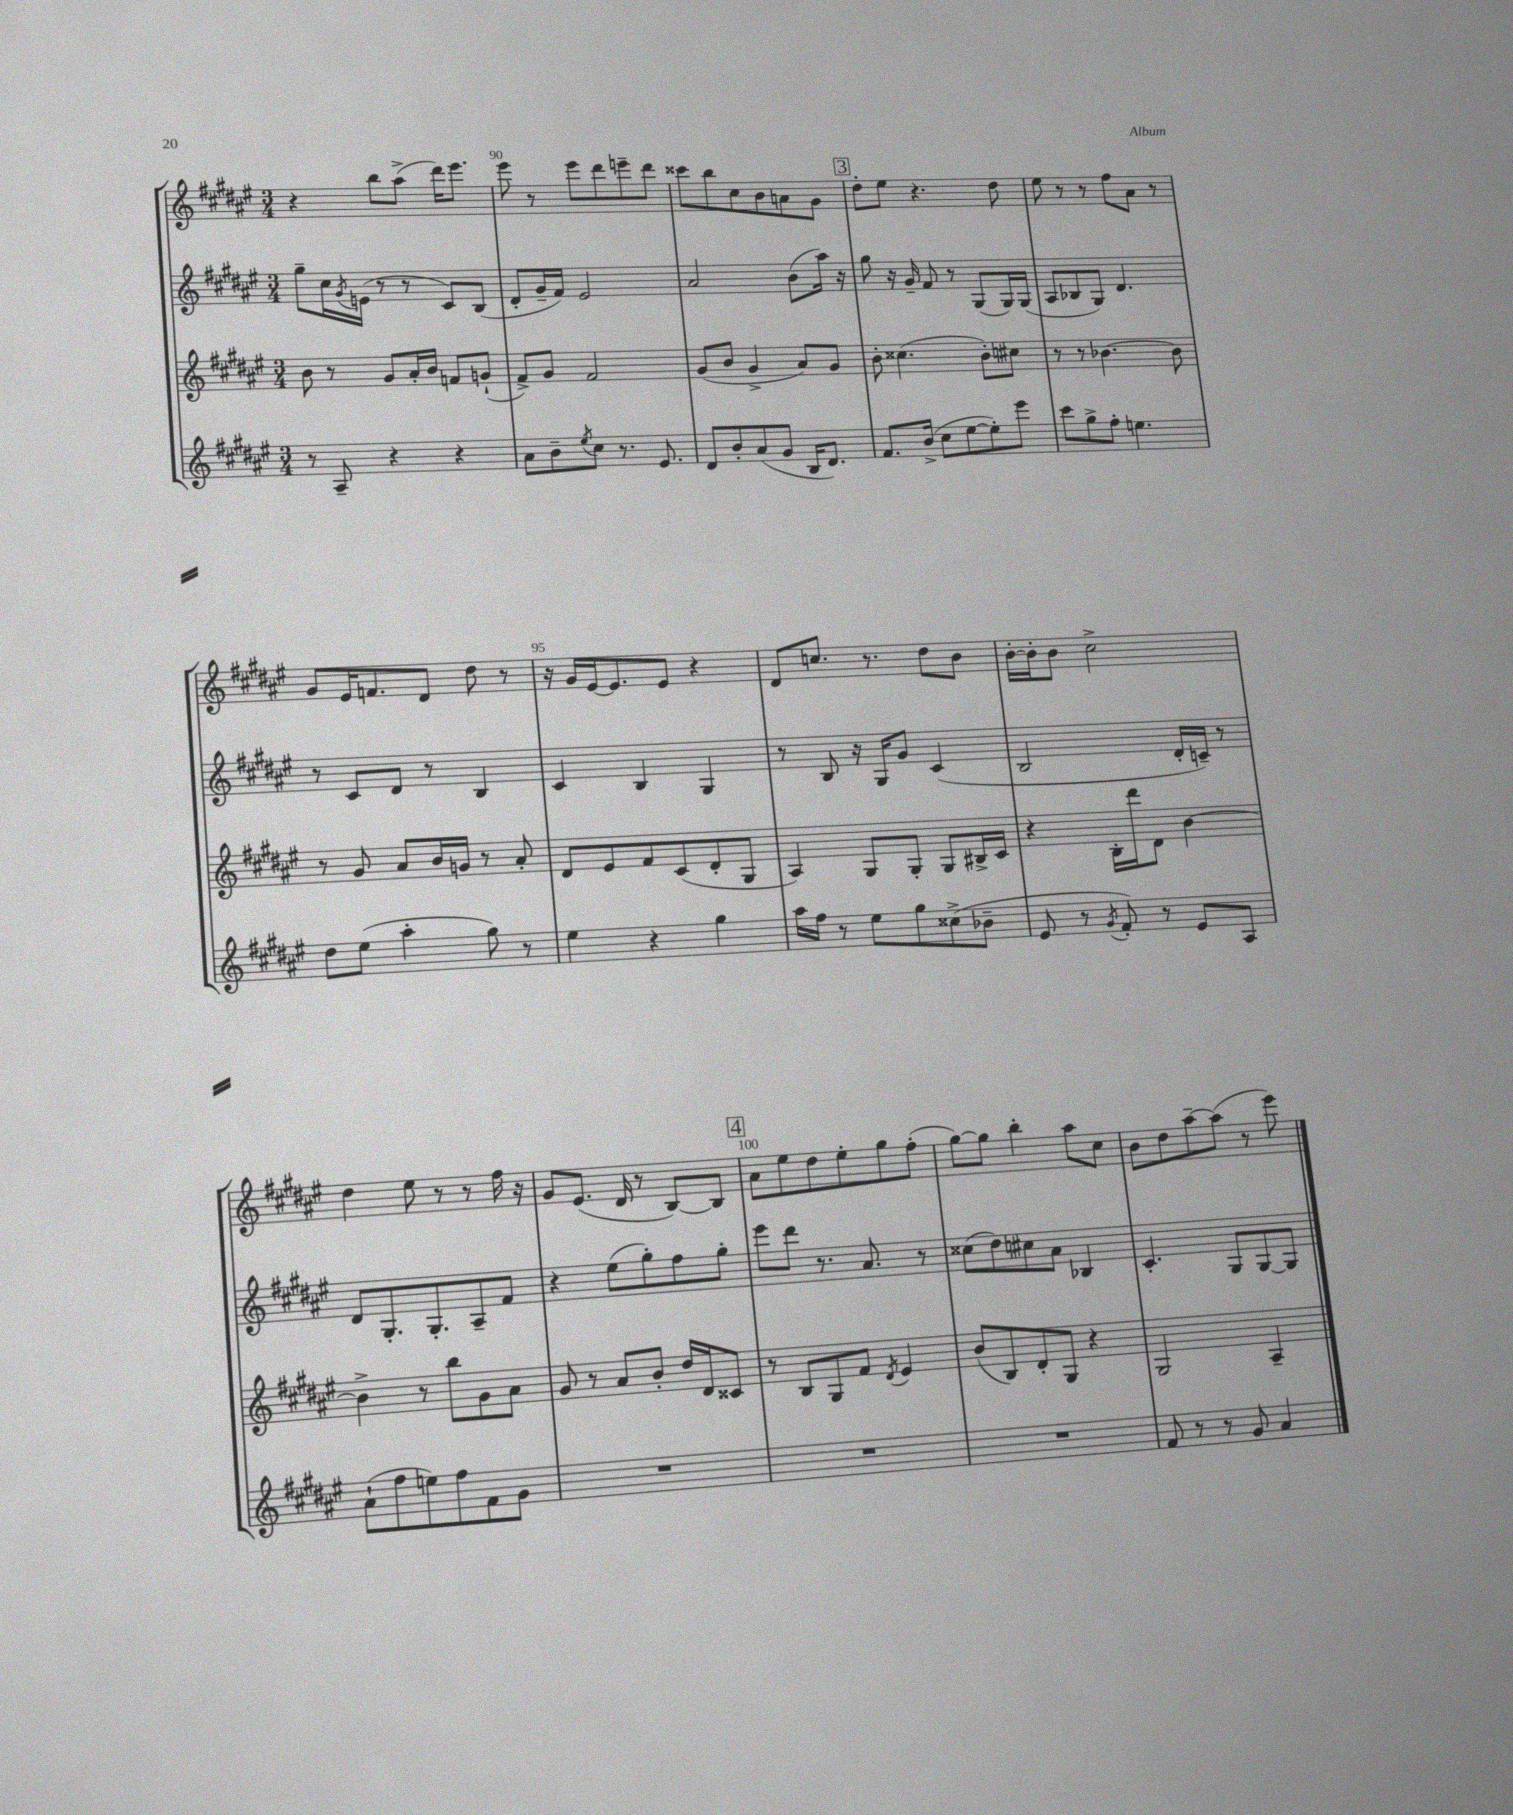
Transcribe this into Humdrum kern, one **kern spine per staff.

**kern	**kern	**kern	**kern
*staff4	*staff3	*staff2	*staff1
*clefG2	*clefG2	*clefG2	*clefG2
*k[f#c#g#d#a#e#]	*k[f#c#g#d#a#e#]	*k[f#c#g#d#a#e#]	*k[f#c#g#d#a#e#]
*M3/4	*M3/4	*M3/4	*M3/4
8r	8b	8gg#~	4r
8A#~	8r	16cc#	.
.	.	8qg#	.
.	.	(16e	.
4r	8g#	8r	8bb
.	16a#'	8r	(8aa#^
.	16b	.	.
4r	8f	8c#)	16ddd#)
.	.	.	8.eee#
.	(8g`	(8B	.
=	=	=	=
8a#	8f#^)	8d#'	8eee#
8b~	8g#	16g#~	8r
.	.	16f#)	.
8qee#	.	.	.
8cc#	2f#	2e#	8eee#
8.r	.	.	8ddd#
.	.	.	8eee~
8.e#	.	.	.
.	.	.	8ddd#
=	=	=	=
8d#	(8g#	2a#	8ccc##
8b'	8b	.	8bb
(8a#	4g#^	.	8cc#
8g#	.	.	8b
16B	8a#)	(8b	8a
8.d#)	.	.	.
.	8g#	16aa#)	8g#
.	.	16r	.
=	=	=	=
8.f#	8b'	8gg#	8dd#'
.	(4.cc##	16r	8ee#
(16b^	.	16g#~	.
8cc#	.	8f#	4.r
[8ee#	.	8r	.
8ee#'])	8b')	(8G#	.
8eee#	8cc#	16G#)	8dd#
.	.	(16G#	.
=	=	=	=
8ccc#	8r	8A#	8ee#
8gg#^	8r	8B-	8r
8ff#'	[4.b-	8G#)	8r
4.ee	.	4.d#	8ff#
.	.	.	8a#
.	8b-]	.	8r
=	=	=	=
8dd#	8r	8r	8g#
(8ee#	8g#	8c#	16e#
.	.	.	8.f
4aa#'	8a#	8d#	.
.	16b	8r	8d#
.	16g	.	.
8gg#)	8r	4B	8dd#
8r	8a#'	.	8r
=	=	=	=
4ee#	8d#	4c#	16r
.	.	.	16g#
.	8e#	.	[16e#
.	.	.	8.e#]
4r	8f#	4B	.
.	(8c#	.	8e#
4gg#	8d#'	4G#	4r
.	8G#	.	.
=	=	=	=
16aa#	4A#)	8r	8d#
16ff#	.	.	.
8r	.	8B	8.cc
8ee#	8G#	16r	.
.	.	16G#	8.r
8gg#	8G#'	8g#	.
(8cc##^	8G#	(4c#	8dd#
8b-~	16B#^	.	8b
.	16c#	.	.
=	=	=	=
8e#	4r	2B	[16b'
.	.	.	16b']
8r	.	.	8b
8qg#	.	.	.
8f#')	16B'	.	2cc#^
.	16ddd#	.	.
8r	8d#	.	.
8e#	[4b	16d#'	.
.	.	16c~)	.
8A#	.	8r	.
=	=	=	=
(8a#`	4b^]	8d#	4dd#
8ff#	.	8.G#'	.
8ee)	8r	.	8ee#
.	.	8.G#'	.
8ff#	8bb	.	8r
8f#	8g#	8A#~	8r
8g#	8a#	8f#	16ff#
.	.	.	16r
=	=	=	=
2.r	8g#	4r	8g#
.	8r	.	(8.e#
.	8a#	(8ee#	.
.	.	.	16d#
.	8b'	8gg#')	8r
.	16dd#	8ff#	[8B)
.	16d#	.	.
.	8c##	8gg#'	8B]
=	=	=	=
2.r	8r	8eee#	8a#
.	8B	8ddd#	8ee#
.	8G#	8.r	8dd#
.	8f#	.	8ee#'
.	.	8.a#	.
.	8qd#	.	.
.	4e#	.	8gg#
.	.	8r	(8ff#'
=	=	=	=
2.r	(8b	(8cc##	[8gg#)
.	8B)	8dd#)	8gg#]
.	8d#'	8cc#	4bb'
.	8G#	8a#	.
.	4r	4B-	8aa#
.	.	.	8cc#
=	=	=	=
8f#	2G#	4.c#'	8b
8r	.	.	8dd#
8r	.	.	[8aa#~
8g#	.	8G#	(8aa#]
4a#	4A#~	[8G#	8r
.	.	8G#]	8eee#)
==	==	==	==
*-	*-	*-	*-
